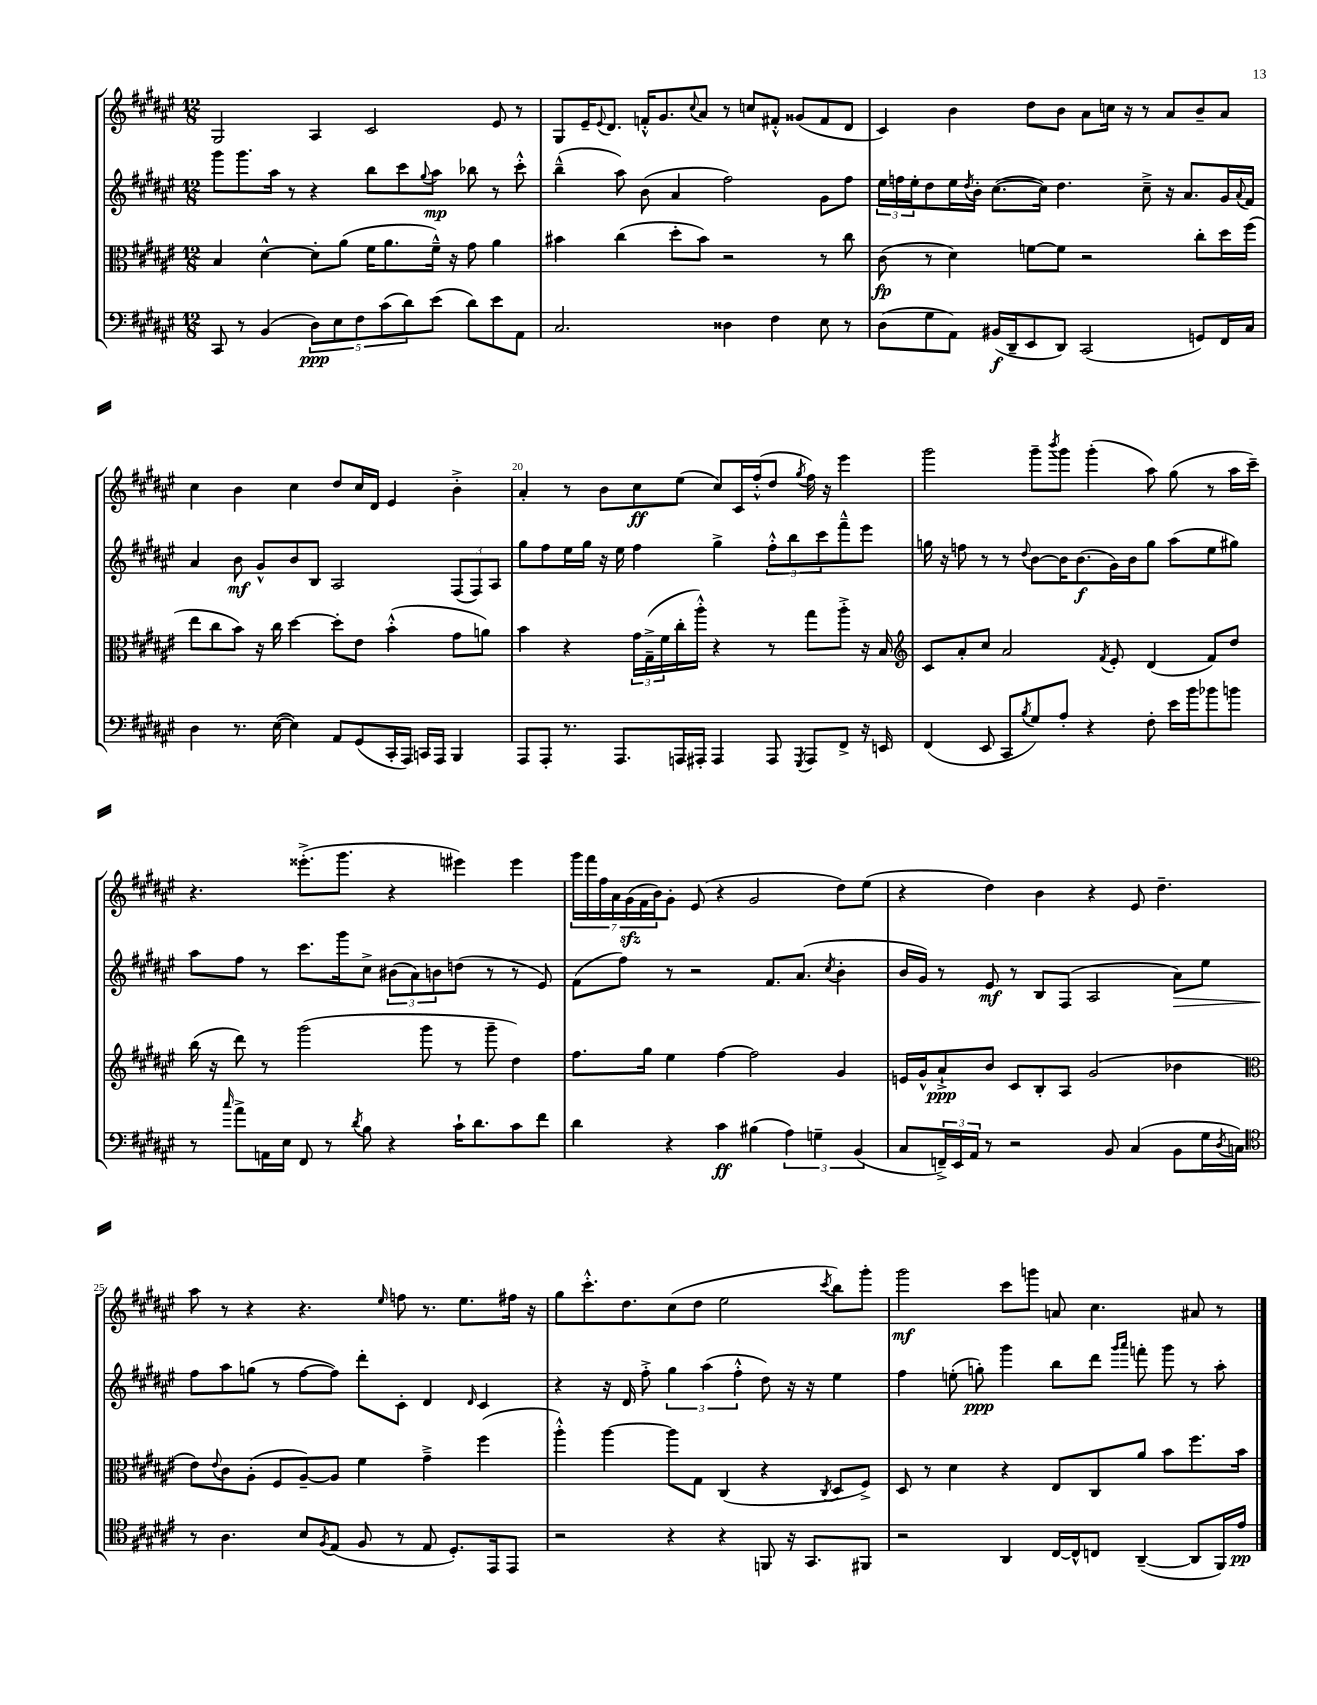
<<
\new StaffGroup <<
\new Staff = "s0" {
    \clef treble \key fis \major \numericTimeSignature \time 12/8
    gis2 ais4 cis'2 eis'8 r8 |
    gis8 eis'16-- \appoggiatura { eis'8 } dis'8. f'16-.-^ gis'8. \appoggiatura { cis''8 } ais'8 r8 c''8 fis'8-.-^ gisis'8( fis'8 dis'8 |
    cis'4) b'4 dis''8 b'8 ais'8 c''16 r16 r8 ais'8 b'8-- ais'8 |
    cis''4 b'4 cis''4 dis''8 cis''16 dis'16 eis'4 b'4-.-> |
    ais'4-. r8 b'8 cis''8\ff eis''8( cis''8) cis'16 fis''16-.-^( dis''8 \acciaccatura { gis''8 } fis''16) r16 eis'''4 |
    gis'''2 gis'''8-- \acciaccatura { b'''8 } gis'''8 gis'''4-.( ais''8) gis''8( r8 ais''16 cis'''16--) |
    r4. eisis'''8.-.->( gis'''8. r4 eis'''4) eis'''4 |
    \tuplet 7/4 { gis'''16 fis'''16 fis''16 ais'16 gis'16\sfz( fis'16 b'16) } gis'8-. eis'8( r4 gis'2 dis''8) eis''8( |
    r4 dis''4) b'4 r4 eis'8 dis''4.-- |
    ais''8 r8 r4 r4. \grace { eis''16 } f''8 r8. eis''8. fis''16 r16 |
    gis''8 cis'''8.-.-^ dis''8. cis''8( dis''8 eis''2 \acciaccatura { cis'''8 } b''8) gis'''8-. |
    gis'''2\mf cis'''8 g'''8 a'8 cis''4. ais'8 r8 \bar "|." |
}
\new Staff = "s1" {
    \clef treble \key fis \major \numericTimeSignature \time 12/8
    gis'''8 gis'''8. ais''16 r8 r4 b''8 cis'''8 \appoggiatura { gis''8 } ais''8\mp bes''8 r8 cis'''8-.-^ |
    b''4---^( ais''8) b'8( ais'4 fis''2) gis'8 fis''8 |
    \tuplet 3/2 { eis''16 f''16 eis''16-. } dis''8 eis''16 \acciaccatura { dis''8 } b'16-. cis''8.~( cis''16) dis''4. cis''8---> r16 ais'8. gis'16 \appoggiatura { ais'8 } fis'16 |
    ais'4 b'8\mf gis'8-^ b'8 b8 ais2 \tuplet 3/2 { fis8( fis8) ais8 } |
    gis''8 fis''8 eis''16 gis''16 r16 eis''16 fis''4 gis''4-> \tuplet 3/2 { fis''8-.-^ b''8 cis'''8 } fis'''8---^ eis'''8 |
    g''16 r16 f''8 r8 r8 \appoggiatura { dis''8 } b'8~ b'16 b'8.\f( gis'16) b'16 g''8 ais''8( eis''8 gis''8) |
    ais''8 fis''8 r8 cis'''8. gis'''16 cis''8-> \tuplet 3/2 { bis'8( ais'8) b'8 } d''8( r8 r8 eis'8) |
    fis'8( fis''8) r8 r2 fis'8. ais'8.( \acciaccatura { cis''8 } b'4-. |
    b'16 gis'16) r8 eis'8\mf r8 b8 fis8( ais2 ais'8\>) eis''8 |
    fis''8\! ais''8 g''8( r8 fis''8~ fis''8) dis'''8-. cis'8-. dis'4 \grace { dis'16 } cis'4 |
    r4 r16 dis'16 fis''8-.-> \tuplet 3/2 { gis''4 ais''4( fis''4-.-^ } dis''8) r16 r16 eis''4 |
    fis''4 e''8-.( g''8-.\ppp) gis'''4 b''8 dis'''8 \grace { gis'''16 ais'''16 } f'''8-. gis'''8 r8 ais''8-. \bar "|." |
}
\new Staff = "s2" {
    \clef alto \key fis \major \numericTimeSignature \time 12/8
    b4 dis'4~-^ dis'8-. ais'8( fis'16 ais'8. fis'16---^) r16 gis'8 ais'4 |
    bis'4 cis''4( dis''8-. bis'8) r2 r8 cis''8 |
    cis'8\fp( r8 dis'4) f'8~ f'8 r2 cis''8-. dis''16 fis''16( |
    eis''8 cis''8 b'8) r16 cis''16 dis''4~ dis''8-. eis'8 b'4-.-^( gis'8 a'8) |
    b'4 r4 \tuplet 3/2 { gis'16 gis16--->( fis'16 } cis''16-. ais''16-.-^) r4 r8 gis''8 ais''8-.-> r16 b16 |
    \clef treble cis'8 ais'8-. cis''8 ais'2 \acciaccatura { fis'8 } eis'8-. dis'4( fis'8) dis''8 |
    b''16( r16 dis'''8) r8 gis'''2( gis'''8 r8 gis'''8-- dis''4) |
    fis''8. gis''16 eis''4 fis''4~ fis''2 gis'4 |
    e'16 gis'16-^ ais'8-!->\ppp b'8 cis'8 b8-. ais8 gis'2( bes'4 |
    \clef alto eis'8) \appoggiatura { eis'8 } cis'8 ais8-.( fis8 ais8~--) ais8 fis'4 gis'4---> fis''4( |
    ais''4-.-^) ais''4~ ais''8 gis8 cis4( r4 \acciaccatura { cis8 } dis8 fis8->) |
    dis8 r8 dis'4 r4 eis8 cis8 ais'8 b'8 fis''8. b'16 \bar "|." |
}
\new Staff = "s3" {
    \clef bass \key fis \major \numericTimeSignature \time 12/8
    cis,8 r8 b,4( \tuplet 5/4 { dis8\ppp) eis8 fis8 cis'8( dis'8) } eis'8( dis'8) eis'8 ais,8 |
    cis2. disis4 fis4 eis8 r8 |
    dis8( gis8 ais,8) bis,16\f( dis,16-- eis,8 dis,8) cis,2( g,8) fis,16 cis16 |
    dis4 r8. eis16~( eis4) ais,8 gis,8( cis,16-. ais,,16) c,16 ais,,16 b,,4 |
    ais,,8 ais,,8-. r8. ais,,8. a,,16 ais,,16-. ais,,4 ais,,8 \acciaccatura { gis,,8 } ais,,8 fis,8-> r16 e,16 |
    fis,4( eis,8 cis,8 \acciaccatura { b8 } gis8) ais8-. r4 fis8-. eis'16 b'16 bes'8 b'8 |
    r8 \grace { cis''16 } ais'8-> a,16 eis16 fis,8 r8 \acciaccatura { dis'8 } b8 r4 cis'16-! dis'8. cis'8 fis'8 |
    dis'4 r4 cis'4\ff bis4( \tuplet 3/2 { ais4) g4-- b,4( } |
    cis8 \tuplet 3/2 { f,16--->) eis,16 ais,16 } r8 r2 b,8 cis4( b,8 gis16 \acciaccatura { dis8 } c16) |
    \clef tenor r8 ais4. b8 \acciaccatura { fis8 } eis8( fis8 r8 eis8 dis8.-.) eis,16 eis,8 |
    r2 r4 r4 f,8 r16 gis,8. fis,8 |
    r2 ais,4 cis16~ cis16-^ c8 ais,4~--( ais,8 fis,16) eis'16\pp \bar "|." |
}
>>
>>
\layout { \context { \Score currentBarNumber = #16 \override BarNumber.break-visibility = ##(#f #t #t) barNumberVisibility = #(every-nth-bar-number-visible 5) } }
